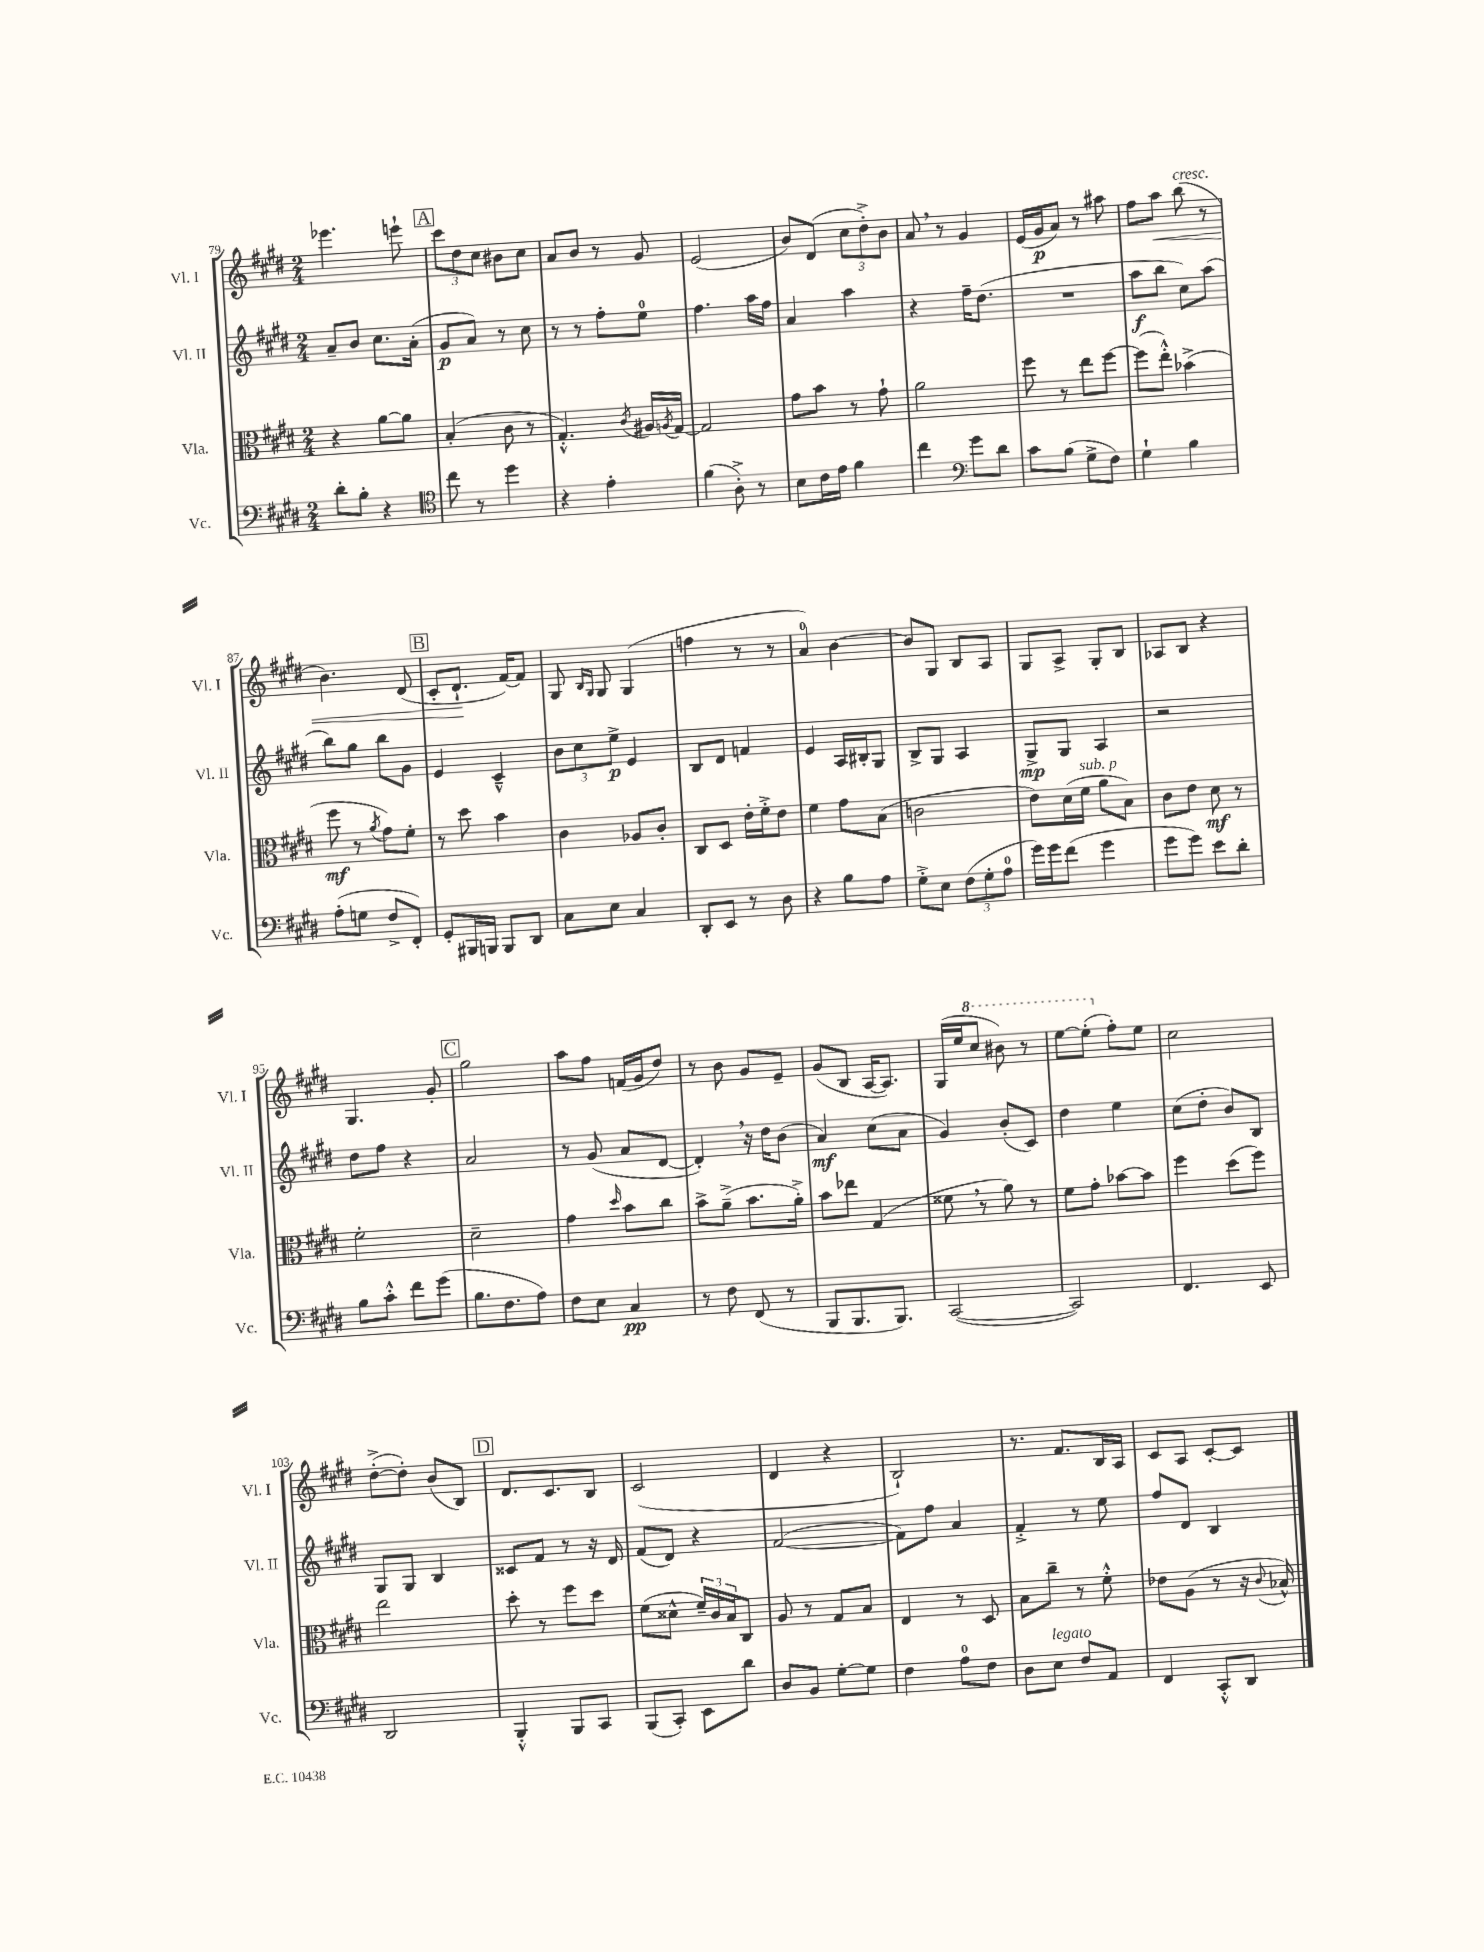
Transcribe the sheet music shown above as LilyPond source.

<<
\new StaffGroup <<
\new Staff = "s0" \with { instrumentName = "Vl. I" shortInstrumentName = "Vl. I" } {
    \clef treble \key e \major \numericTimeSignature \time 2/4
    ees'''4. e'''8-! |
    \mark \markup { \box "A" } \tuplet 3/2 { cis'''8 dis''8 cis''8 } bis'8 cis''8 |
    a'8 b'8 r8 gis'8 |
    e'2( |
    b'8) dis'8( \tuplet 3/2 { cis''8 dis''8-.->) b'8 } |
    a'8 \breathe r8 gis'4 |
    e'16( gis'16\p a'8) r8 ais''8 |
    fis''8 a''8\< b''8^\markup { \italic "cresc." }( r8 |
    b'4.) dis'8( |
    \mark \markup { \box "B" } cis'8-. dis'8.-!\! fis'16~) fis'8 |
    gis8 \grace { b16 gis16 } gis8 gis4( |
    f''4 r8 r8 |
    a'4-0) b'4~ |
    b'8 gis8 b8 a8 |
    gis8 a8-> gis8-. b8 |
    aes8 b8 r4 |
    gis4. gis'8-. |
    \mark \markup { \box "C" } gis''2 |
    a''8 fis''8 f'16( gis'16 dis''8) |
    r8 b'8 gis'8 e'8-- |
    gis'8( b8 a16~ a8.) |
    gis16( e''16 \ottava #1 cis'''8 bis''8) r8 |
    e'''8~ e'''8-.( \ottava #0 fis''8-.) e''8 |
    cis''2 |
    dis''8~-.->( dis''8-.) b'8( b8) |
    \mark \markup { \box "D" } dis'8. cis'8. b8 |
    cis'2( |
    dis'4 r4 |
    b2-!) |
    r8. fis'8. b16 a16 |
    cis'8 a8 cis'8~-. cis'8 \bar "|." |
}
\new Staff = "s1" \with { instrumentName = "Vl. II" shortInstrumentName = "Vl. II" } {
    \clef treble \key e \major \numericTimeSignature \time 2/4
    a'8-- b'8 cis''8. a'16-.( |
    \mark \markup { \box "A" } gis'8\p a'8) r8 cis''8 |
    r8 r8 fis''8-. e''8-0 |
    fis''4. a''16 fis''16 |
    a'4 a''4 |
    r4 fis''16-- dis''8.( |
    R2 |
    a''8\f b''8 cis''8) a''8( |
    b''8) gis''8 b''8 gis'8 |
    \mark \markup { \box "B" } e'4 cis'4---^ |
    \tuplet 3/2 { b'8 cis''8 e''8->\p } e'4 |
    b8 dis'8 f'4 |
    e'4 a16 bis16-. gis8 |
    b8-> gis8 a4 |
    gis8->\mp gis8 a4 |
    r2 |
    dis''8 fis''8 r4 |
    \mark \markup { \box "C" } a'2 |
    r8 gis'8( a'8 dis'8~ |
    dis'4-.) \breathe r16 dis''16 b'8( |
    a'4\mf) cis''8( a'8 |
    gis'4) b'8-.( cis'8) |
    dis''4 e''4 |
    cis''8( dis''8-. b'8) b8 |
    gis8 gis8 b4 |
    \mark \markup { \box "D" } cisis'8 fis'8 r8 r16 dis'16 |
    fis'8( dis'8) r4 |
    fis'2~( |
    fis'8) fis''8 a'4 |
    fis'4-.-> r8 e''8 |
    fis''8 dis'8 b4 \bar "|." |
}
\new Staff = "s2" \with { instrumentName = "Vla." shortInstrumentName = "Vla." } {
    \clef alto \key e \major \numericTimeSignature \time 2/4
    r4 a'8~ a'8 |
    \mark \markup { \box "A" } b4-.( cis'8 r8 |
    gis4.-.-^) \acciaccatura { cis'8 } ais16 \acciaccatura { a8 } gis16~ |
    gis2 |
    gis'8 b'8 r8 gis'8-! |
    a'2 |
    fis''8 r8 e''8 fis''8~ |
    fis''8( e''8-.-^) bes'4->( |
    fis''8\mf r8 \acciaccatura { a'8 } gis'8) fis'8-. |
    \mark \markup { \box "B" } r8 dis''8 b'4 |
    cis'4 aes8 cis'8-. |
    cis8 dis8 e'16-. fis'16-.-> e'8 |
    fis'4 gis'8 b8( |
    c'2 |
    e'8) dis'16( fis'16^\markup { \italic "sub. p" } a'8 b8) |
    cis'8 e'8 dis'8\mf r8 |
    fis'2-. |
    \mark \markup { \box "C" } dis'2-- |
    gis'4 \grace { dis''16 } b'8 cis''8 |
    b'8-> a'8--->( b'8. a'16-.->) |
    b'8 ees''8 gis4( |
    fisis'8 \breathe r8 a'8) r8 |
    fis'8 gis'8-. bes'8~ bes'8 |
    fis''4 dis''8( fis''8) |
    e''2 |
    \mark \markup { \box "D" } dis''8-. r8 fis''8 dis''8 |
    fis'8( disis'8-^ \tuplet 3/2 { fis'16--) cis'16 b16 } cis8 |
    a8 r8 gis8 b8 |
    e4 r8 dis8 |
    b8 cis''8-- r8 fis'8-.-^ |
    ees'8 a8( r8 r16 \appoggiatura { cis'8 } bes16-^) \bar "|." |
}
\new Staff = "s3" \with { instrumentName = "Vc." shortInstrumentName = "Vc." } {
    \clef bass \key e \major \numericTimeSignature \time 2/4
    dis'8-. b8-. r4 |
    \mark \markup { \box "A" } \clef tenor cis''8 r8 dis''4 |
    r4 e'4-. |
    fis'4( a8-.->) r8 |
    b8 cis'16 e'16 fis'4 |
    cis''4 \clef bass gis'8 dis'8 |
    cis'8 b8( gis8-> fis8) |
    gis4-! b4 |
    a8-.( g8 fis8-> fis,8-.) |
    \mark \markup { \box "B" } gis,8-. bis,,16 b,,16 b,,8 dis,8 |
    cis8 e8 cis4 |
    dis,8-. e,8 r8 dis8 |
    r4 b8 a8 |
    gis8-.-> e8 \tuplet 3/2 { fis8( gis8-. a8-0 } |
    gis'16) gis'16 fis'8( gis'4 |
    gis'8 gis'8) e'8 dis'8-. |
    b8 cis'8-.-^ fis'8 gis'8( |
    \mark \markup { \box "C" } b8. fis8. a8) |
    fis8 e8 cis4\pp |
    r8 fis8 fis,8( r8 |
    b,,8 b,,8. b,,8.) |
    cis,2~( |
    cis,2) |
    fis,4. e,8 |
    dis,2 |
    \mark \markup { \box "D" } b,,4-.-^ b,,8 cis,8 |
    b,,8( cis,8-.) e,8 dis'8 |
    dis8 b,8 gis8~-. gis8 |
    fis4 a8-0 fis8 |
    dis8 e8^\markup { \italic "legato" } fis8 a,8 |
    fis,4 cis,8-.-^ dis,8 \bar "|." |
}
>>
>>
\layout { \context { \Score currentBarNumber = #79 } }
